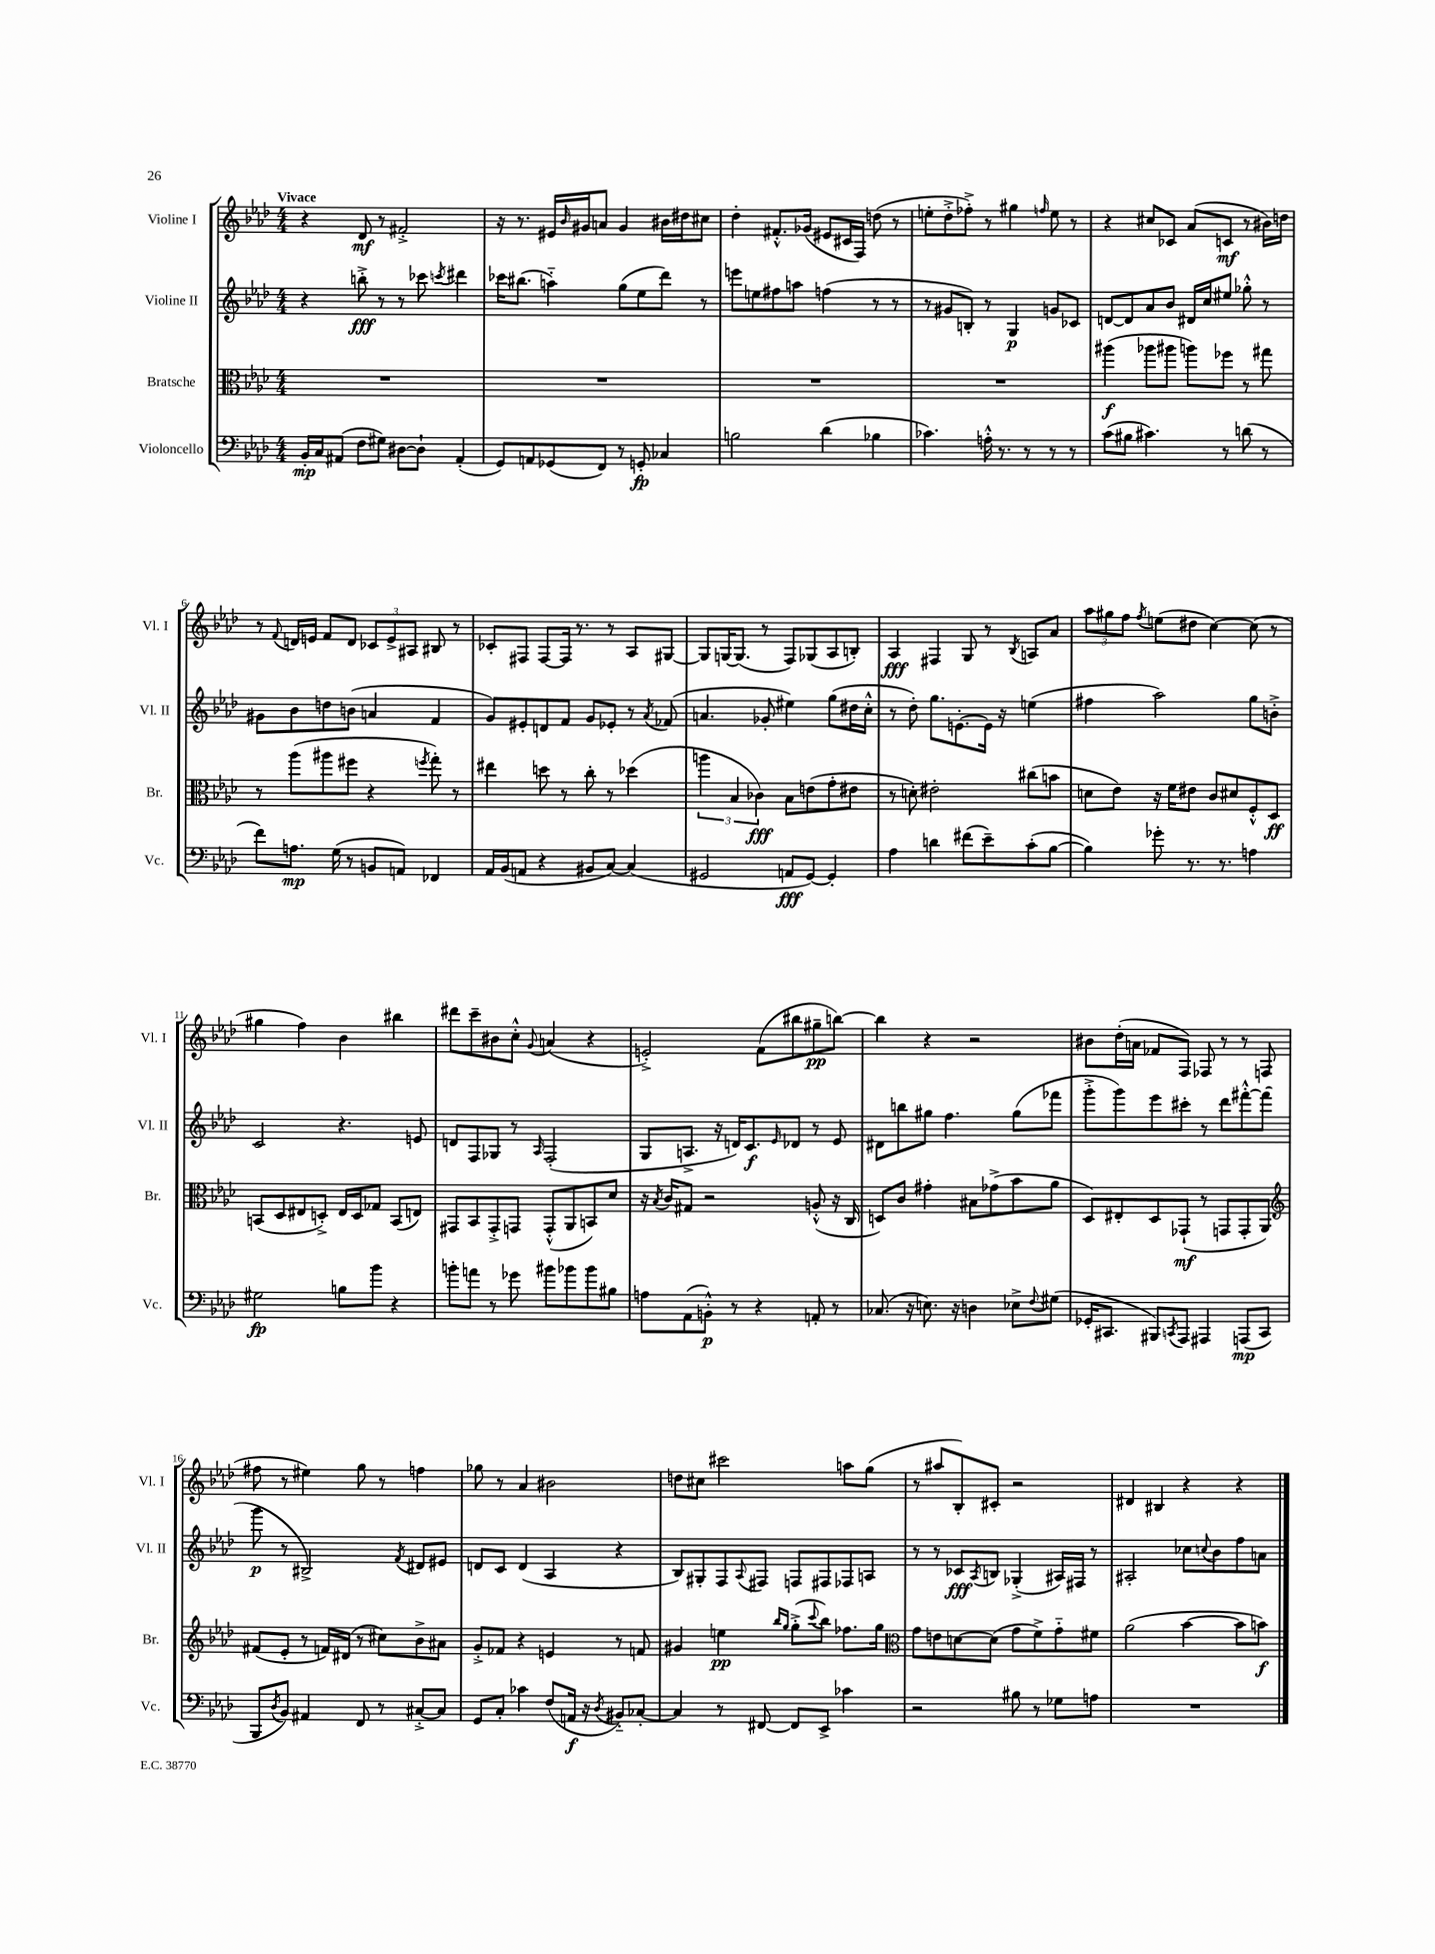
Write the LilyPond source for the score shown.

<<
\new StaffGroup <<
\new Staff = "s0" \with { instrumentName = "Violine I" shortInstrumentName = "Vl. I" } {
    \clef treble \key aes \major \numericTimeSignature \time 4/4 \tempo "Vivace"
    r4 des'8\mf r8 fis'2-.-> |
    r16 r8. eis'16 \grace { bes'16 } gis'16 a'8 gis'4 bis'16 dis''16 cis''8 |
    des''4-. fis'8.-.-^ ges'16( eis'8 cis'16 f16) d''8( r8 |
    e''8-. des''8-.-> fes''8-.->) r8 gis''4 \grace { f''16 } e''8 r8 |
    r4 cis''8 ces'8 aes'8( c'8\mf r8 bis'16) d''16 |
    r8 \appoggiatura { f'8 } d'16 e'16 f'8 d'8 \tuplet 3/2 { ces'8 e'8-> ais8 } bis8 r8 |
    ces'8-. fis8 fis8~ fis16 r8. r8 aes8 gis8~ |
    gis8 g16~ g8.( r8 f8) ges8( aes8 b8-.) |
    aes4\fff fis4 g8 r8 \acciaccatura { bes8 } a8 aes'8 |
    \tuplet 3/2 { aes''8 gis''8 f''8 } \acciaccatura { f''8 } e''8( dis''8 c''4~) c''8( r8 |
    gis''4 f''4) bes'4 bis''4 |
    dis'''8 c'''8-- bis'8 c''8-.-^ \appoggiatura { g'8 } a'4( r4 |
    e'2-.->) f'8( bis''8 gis''8--\pp b''8~) |
    b''4 r4 r2 |
    bis'8 des''16-.( a'16 fes'8 f8) fes8 r8 r8 f8( |
    fis''8 r8 eis''4) g''8 r8 f''4 |
    ges''8 r8 aes'4 bis'2 |
    d''8 cis''8 cis'''2 a''8 g''8( |
    r8 ais''8 bes8-.) cis'8-. r2 |
    dis'4 bis4 r4 r4 \bar "|." |
}
\new Staff = "s1" \with { instrumentName = "Violine II" shortInstrumentName = "Vl. II" } {
    \clef treble \key aes \major \numericTimeSignature \time 4/4
    r4 b''8-.->\fff r8 r8 ces'''8 \acciaccatura { c'''8 } dis'''4 |
    ces'''16 bis''8.( a''4-_) g''8( ees''8 des'''8) r8 |
    e'''8 e''8 fis''8 a''8 f''4( r8 r8 |
    r8 gis'8 b8-.) r8 g4\p g'8 ces'8 |
    d'8~ d'8 aes'8 bes'8 dis'16 c''16 eis''8 ges''8-.-^ r8 |
    gis'8 bes'8 d''8 b'8( a'4 f'4 |
    g'8) eis'8-. d'8 f'8 g'8 ees'8-. r8 \acciaccatura { aes'8 } fes'8( |
    a'4. ges'8-. eis''4) g''8( dis''16 c''16-.-^ |
    r8 des''8-.) g''8. e'8.~-. e'16 r16 e''4( |
    fis''4 aes''2) g''8 b'8-.-> |
    c'2 r4. e'8 |
    d'8 f8 ges8 r8 \grace { aes16 } f2-.( |
    g8 a8.-> r16 d'16) c'8.\f \grace { ees'16 } des'8 r8 ees'8 |
    dis'8 b''8 gis''8 f''4. gis''8( fes'''8 |
    g'''8-.-> g'''8) ees'''8 cis'''8-. r8 des'''8 fis'''8~-.-^ fis'''8( |
    g'''8\p r8 bis2->) \acciaccatura { f'8 } dis'8 eis'8 |
    d'8 c'8 d'4( aes4 r4 |
    bes8) gis8-. f8 \appoggiatura { aes8 } fis8 f8 fis8 fes8 a8 |
    r8 r8 ces'8\fff \acciaccatura { aes8 } b8 ges4-.->( ais16) fis16 r8 |
    ais2-. ces''8 \appoggiatura { c''8 } bes'8 f''8 a'8 \bar "|." |
}
\new Staff = "s2" \with { instrumentName = "Bratsche" shortInstrumentName = "Br." } {
    \clef alto \key aes \major \numericTimeSignature \time 4/4
    R1 |
    R1 |
    R1 |
    R1 |
    ais''4\f( aes''8 ais''8 a''8) fes''8 r8 gis''8 |
    r8 aes''8( ais''8 fis''8 r4 \acciaccatura { f''8 } g''8-.) r8 |
    eis''4 d''8 r8 c''8-. r8 des''4( |
    \tuplet 3/2 { a''4 bes4 ces'4\fff) } bes8 e'8( g'8-. eis'8 |
    r8 d'8-.) eis'2-. cis''8( b'8 |
    d'8 ees'8) r16 f'16 eis'8 c'8 dis'8 f8-.-^ des8\ff |
    b,8( des8 eis8 d8-.->) eis16 d16 ges8 b,8( e8) |
    gis,8 bes,8 gis,8-.-> g,8 g,8-.-^( aes,8 b,8) des'8 |
    r16 \acciaccatura { bes8 } c'16 gis8 r2 a8-.-^( r16 c16 |
    d8) c'8 gis'4-. bis8 ges'8->( bes'8 aes'8 |
    des8) eis8-. des8 ges,8-!\mf( r8 g,8 g,8-. aes,8) |
    \clef treble fis'8( ees'8-. r8 f'16) dis'16( r8 cis''8) bes'8-> ais'8 |
    g'8-.-> fes'8 r4 e'4 r8 f'8 |
    gis'4 e''4\pp \grace { bes''16 g''16 } g''8-.->( \appoggiatura { c'''8 } bes''8) fes''8. g''16 |
    \clef alto g'8 e'8 d'8~ d'8( g'8 f'8->) g'8-_ fis'8 |
    aes'2( bes'4~ bes'8 b'8\f) \bar "|." |
}
\new Staff = "s3" \with { instrumentName = "Violoncello" shortInstrumentName = "Vc." } {
    \clef bass \key aes \major \numericTimeSignature \time 4/4
    bes,16-.\mp c16 ais,8( f8 gis8) dis8~ dis8-! ais,4-.( |
    g,8) a,8 ges,8( f,8) r8 g,8-.\fp ces4 |
    b2 des'4( bes4 |
    ces'4.) a16-.-^ r8. r8 r8 r8 |
    c'8( bis8 cis'4.) r8 d'8( r8 |
    f'8) a8.\mp g16( r8 b,8 a,8) fes,4 |
    aes,16 bes,16( a,8 r4 bis,8 c8~) c4( |
    gis,2 a,8\fff gis,8~) gis,4-. |
    aes4 d'4 fis'8( ees'8--) c'8-.( bes8~ |
    bes4) ges'8-. r8. r8. a4 |
    gis2\fp b8 bes'8 r4 |
    b'8-. a'8 r8 ges'8 bis'8 bes'8 bes'8 bis8 |
    a8 aes,8( b,8-.-^\p) r8 r4 a,8-. r8 |
    ces8.( r16 e8.) r16 d4 ees8-> \appoggiatura { f8 } gis8( |
    ges,16-. cis,8. bis,,8) \acciaccatura { c,8 } aes,,8 ais,,4 a,,8\mp( c,8 |
    bes,,8 \acciaccatura { des8 } bes,8) ais,4 f,8 r8 cis8~-.-> cis8 |
    g,8 c8-. ces'4 f8( a,16\f r16 \acciaccatura { des8 } bis,8-_) ces8~-. |
    ces4 r8 fis,8~ fis,8 ees,8-> ces'4 |
    r2 bis8 r8 ges8 a8 |
    R1 \bar "|." |
}
>>
>>
